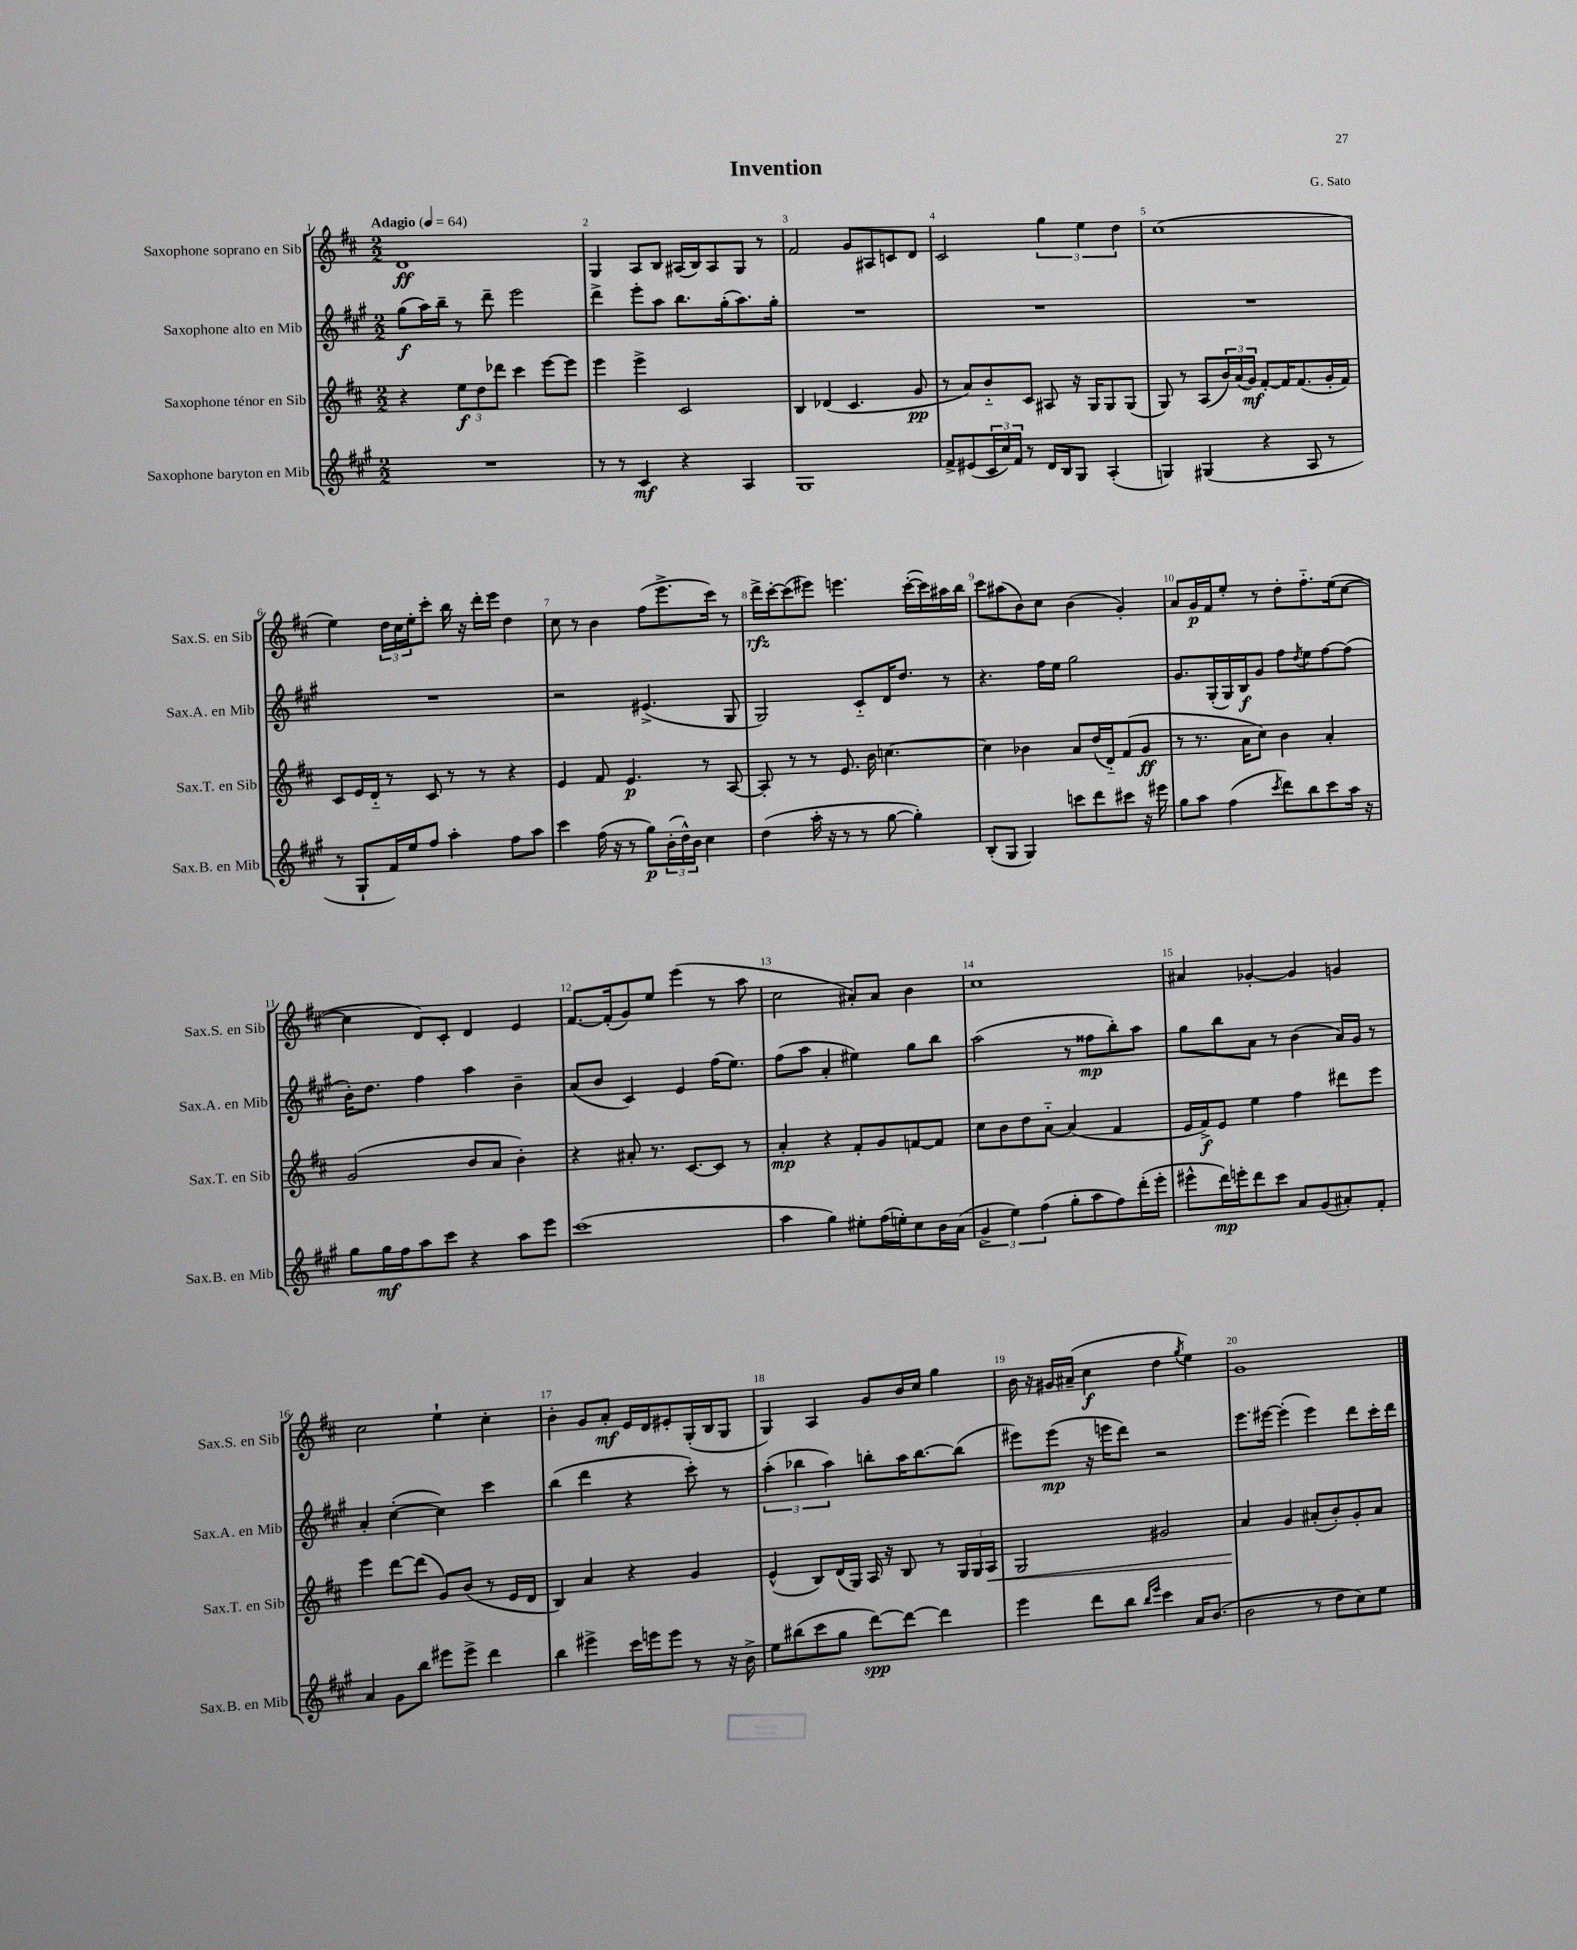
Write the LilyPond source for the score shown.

\header { title = "Invention" composer = "G. Sato" }
<<
\new StaffGroup <<
\new Staff = "s0" \with { instrumentName = "Saxophone soprano en Sib" shortInstrumentName = "Sax.S. en Sib" } {
    \clef treble \key d \major \numericTimeSignature \time 2/2 \tempo "Adagio" 4 = 64
    d'1\ff |
    g4 a8 b8 ais16( b16) ais8 g8 r8 |
    fis'2 g'8 ais8 c'8 d'8 |
    cis'2 \tuplet 3/2 { g''4 e''4 d''4 } |
    cis''1( |
    e''4) \tuplet 3/2 { d''16 cis''16 e''16-. } cis'''8-. b''16 r16 d'''16-. e'''16 d''4 |
    cis''8 r8 b'4 fis''8( e'''8.-> cis'''16) r8 |
    d'''16->\rfz cis'''16~-. cis'''8( eis'''8) e'''4. cis'''16~-.( cis'''16) ais''16 b''16 |
    cis'''8 ais''8( b'8) cis''8 b'4( g'4-.) |
    a'8 g'16\p fis'16 e''8-. r8 d''8-. fis''8.-_ e''16( cis''8~ |
    cis''4 d'8) cis'8-. d'4 e'4 |
    fis'8.~ fis'16-.( g'8) e''8 e'''4( r8 a''8 |
    cis''2 ais'8-.) ais'8 b'4 |
    cis''1 |
    ais'4 ges'4~-. ges'4 g'4 |
    cis''2 e''4-! cis''4-. |
    b'4-. g'8 a'8-.\mf e'16 d'16 eis'8-. g16-.( b16 g8 |
    g4) a4 g'8 b'16 cis''16 g''4 |
    b'16 r16 gis'16 ais'16--( cis''4\f d''4 \acciaccatura { g''8 } e''4) |
    g'1 \bar "|." |
}
\new Staff = "s1" \with { instrumentName = "Saxophone alto en Mib" shortInstrumentName = "Sax.A. en Mib" } {
    \clef treble \key a \major \numericTimeSignature \time 2/2
    gis''8\f( a''16) b''16-- r8 d'''8-- e'''2 |
    d'''4-> e'''8-. a''8 b''8. gis''16-.( a''8.) gis''16-. |
    R1 |
    R1 |
    R1 |
    R1 |
    r2 eis'4.->( gis8 |
    gis2) cis'8-_ d'16 d''8. r8 |
    r4. fis''16 e''16 gis''2 |
    gis'8. gis16-.( gis16) b16\f gis'8 fis''8 \acciaccatura { d''8 } e''8 fis''8~ fis''8( |
    b'16-.) d''8. fis''4 a''4 b'4-- |
    a'8( b'8 cis'4) e'4 fis''16( e''8.) |
    fis''8( a''8 a'4-. eis''4) gis''8 b''8 |
    a''2( r8 fisis''8\mp b''8-.) a''8 |
    gis''8 b''8 a'8 r8 b'4( a'16) gis'16 r8 |
    a'4-. cis''4~-.( cis''4) cis'''4 |
    b''4( d'''4 r4 cis'''8-.) r8 |
    \tuplet 3/2 { a''4-.( bes''4 a''4) } b''8-. a''16 b''8.~ b''8( |
    eis'''8) eis'''8\mp( r16 e'''16 d'''8) r2 |
    e'''8. eis'''16~ eis'''4-.( eis'''4) d'''8 cis'''16-. d'''16 \bar "|." |
}
\new Staff = "s2" \with { instrumentName = "Saxophone ténor en Sib" shortInstrumentName = "Sax.T. en Sib" } {
    \clef treble \key d \major \numericTimeSignature \time 2/2
    r4 \tuplet 3/2 { e''8\f d''8 des'''8 } cis'''4 e'''8~ e'''8 |
    e'''4 e'''4-> cis'2 |
    b4 des'4( cis'4. g'8\pp |
    r8 a'8) b'8-_ cis'8 ais8 r16 g16 g8 g8( |
    g8) r8 a8( \tuplet 3/2 { b'16) a'16( g'16\mf) } fis'8~-. fis'16 fis'8.( g'16-. fis'16) |
    cis'8 e'16 d'16-_ r8 cis'8 r8 r8 r4 |
    e'4 fis'8 e'4.\p r8 a8~ |
    a8-. r8 r8 e'8. b'16 c''4.~ |
    c''4 bes'4 a'8 d''16( d'16-_) fis'8( g'8\ff |
    r8 r8. a'16 cis''8) b'4 a'4-. |
    g'2( b'8 a'8 b'4-.) |
    r4 ais'8-. r8. cis'8.~ cis'8 r8 |
    a'4-.\mp r4 fis'8-. g'8 f'8~ f'8 |
    cis''8 b'8 d''8 a'8~-_ a'4( fis'4 |
    e'16 fis'16->\f) e'8 e''4 fis''4 dis'''8 e'''8 |
    e'''4 d'''8~ d'''8( g'8) b'8( r8 e'16 d'16 |
    b4) a'4 r4 g'4 |
    e'4-^( b8) d'16( g16) a16 r16 b8 r8 \tuplet 3/2 { g16 g16 a16\< } |
    g2 gis'2 |
    a'4\! g'4 ais'8-.( b'8-.) g'8-. ais'8 \bar "|." |
}
\new Staff = "s3" \with { instrumentName = "Saxophone baryton en Mib" shortInstrumentName = "Sax.B. en Mib" } {
    \clef treble \key a \major \numericTimeSignature \time 2/2
    R1 |
    r8 r8 cis'4\mf r4 a4 |
    gis1 |
    fis'8-> eis'8( \tuplet 3/2 { cis'16 cis''16) fis'16 } r8 d'16 b16 gis8 a4-.( |
    g4) gis4( r4 a8 r8 |
    r8 gis8-! fis'16) e''16 fis''8 a''4-. fis''8 a''8 |
    cis'''4 fis''16( r16 r8 gis''8\p) \tuplet 3/2 { b'16-.( d''16-^) b'16 } cis''4 |
    d''4( a''16-. r16 r8 r8 gis''8~ gis''4-.) |
    b8-.( gis8 gis4) c'''8 d'''8 cis'''8 r16 eis'''16 |
    gis''8 a''8 fis''4( \acciaccatura { cis'''8 } d'''8) b''8 cis'''8 a''16 r16 |
    gis''8 gis''16\mf fis''16 a''8 cis'''8 r4 a''8 e'''8 |
    cis'''1( |
    a''4 gis''4) eis''8-. fis''16( e''16-.) cis''8 b'16 a'16( |
    \tuplet 3/2 { gis'4-> e''4) fis''4( } gis''8-. a''8 fis''8) d'''16-.( e'''16-. |
    eis'''8-^ d'''16\mp) e'''16-. d'''8 cis'''8 a'8 gis'8( ais'8-.) fis'8-. |
    a'4 gis'8 b''8 eis'''8 eis'''8-> d'''4 |
    b''4 eis'''4-> cis'''16 e'''16 e'''8 r8 r16 b'16-> |
    e''8 bis''8( cis'''8 gis''8 d'''8~\spp) d'''8~ d'''4 |
    e'''4 d'''8 b''8 \grace { b''16 e'''16 } cis'''4 a'16 b'8.( |
    b'2 r8 d''8 cis''8) e''8 \bar "|." |
}
>>
>>
\layout { \context { \Score \override BarNumber.break-visibility = ##(#f #t #t) barNumberVisibility = #all-bar-numbers-visible } }
